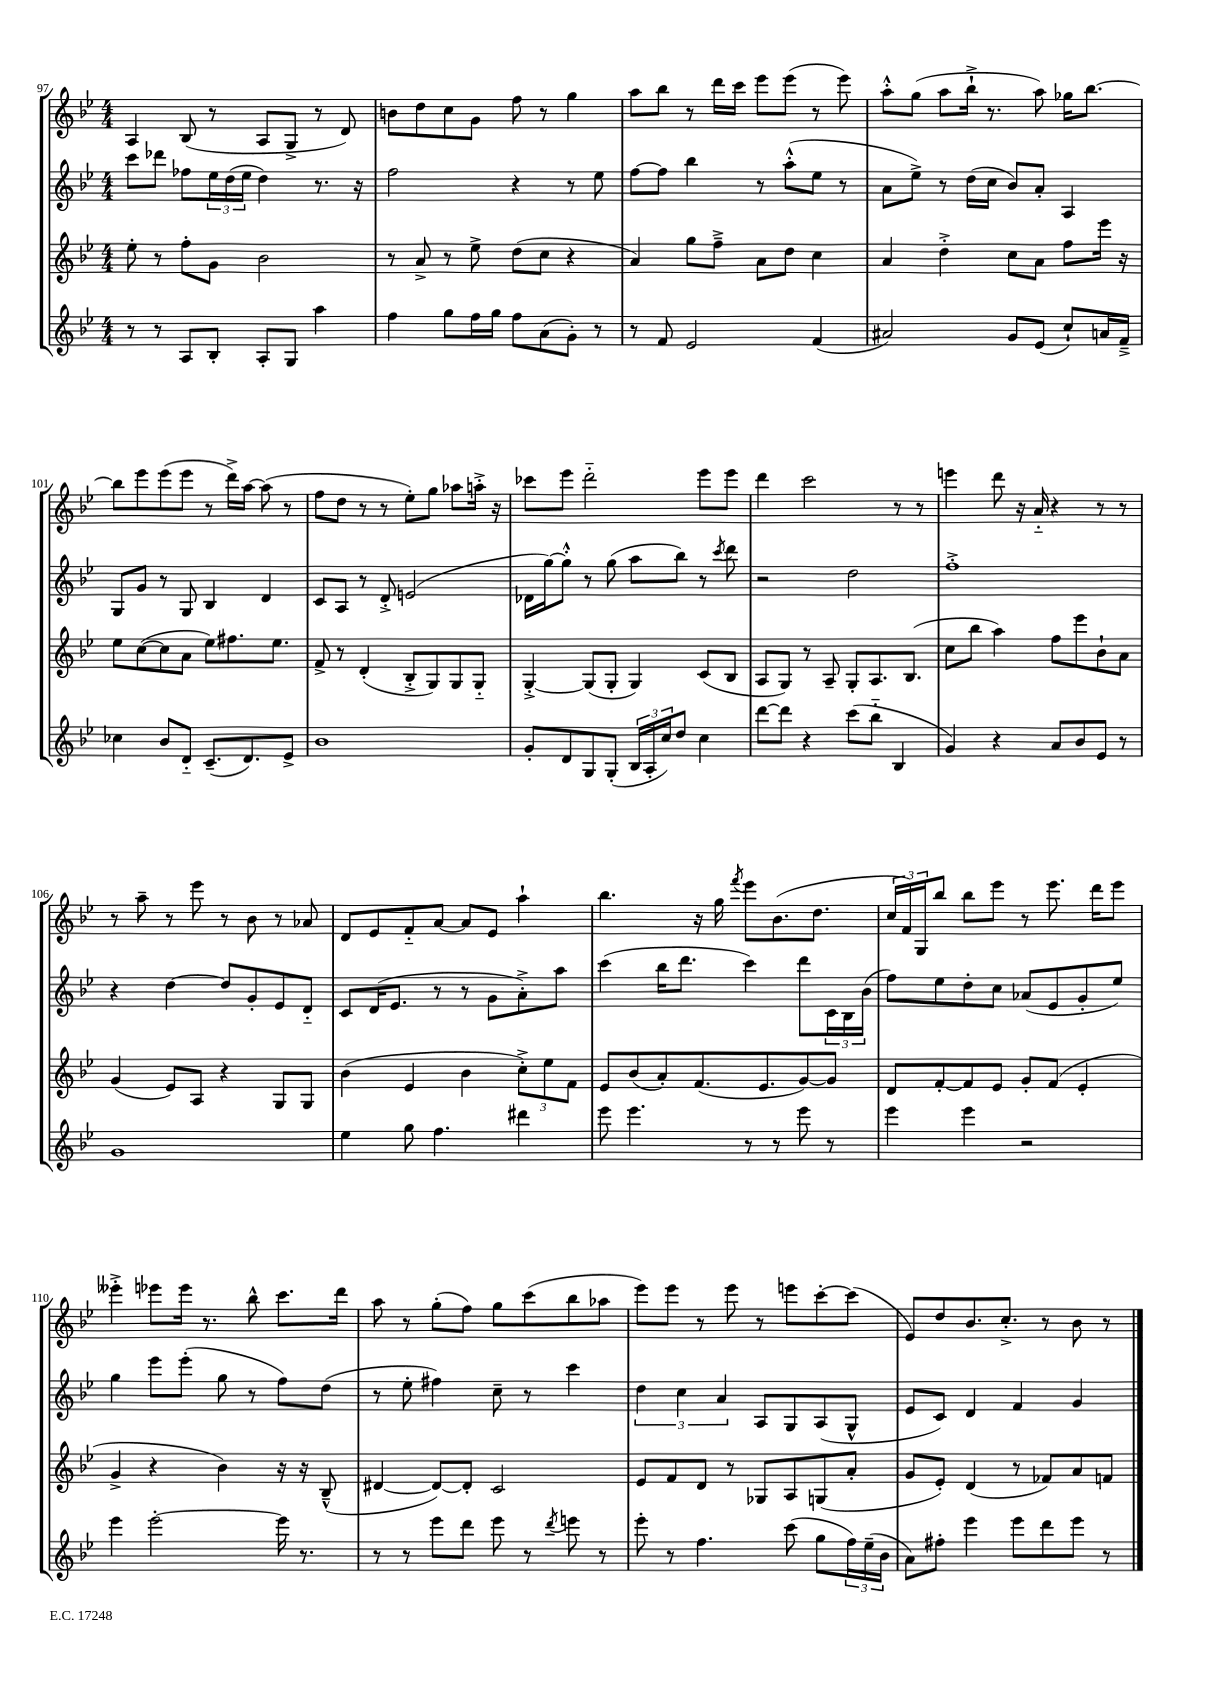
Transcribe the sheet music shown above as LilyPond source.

<<
\new StaffGroup <<
\new Staff = "s0" {
    \clef treble \key bes \major \numericTimeSignature \time 4/4
    a4 bes8( r8 a8 g8-> r8 d'8) |
    b'8 d''8 c''8 g'8 f''8 r8 g''4 |
    a''8 bes''8 r8 d'''16 c'''16 ees'''8 ees'''8( r8 ees'''8) |
    a''8-.-^ g''8( a''8 bes''16-!-> r8. a''8) ges''16 bes''8.~ |
    bes''8 ees'''8 ees'''8( ees'''8 r8 d'''16->) a''16~ a''8( r8 |
    f''8 d''8 r8 r8 ees''8-.) g''8 aes''8 a''16-.-> r16 |
    ces'''8 ees'''8 d'''2-_ ees'''8 ees'''8 |
    d'''4 c'''2 r8 r8 |
    e'''4 d'''8 r16 a'16-_ r4 r8 r8 |
    r8 a''8-- r8 ees'''8 r8 bes'8 r8 aes'8 |
    d'8 ees'8 f'8-_ a'8~ a'8 ees'8 a''4-! |
    bes''4. r16 g''16 \acciaccatura { f'''8 } ees'''8 bes'8.( d''8. |
    \tuplet 3/2 { c''16 f'16) g16 } bes''8 bes''8 ees'''8 r8 ees'''8. d'''16 ees'''8 |
    eeses'''4-.-> ees'''8 ees'''16 r8. bes''8-^ c'''8. d'''16 |
    a''8 r8 g''8-.( f''8) g''8 c'''8( bes''8 aes''8 |
    ees'''8) ees'''8 r8 ees'''8 r8 e'''8 c'''8~-. c'''8( |
    ees'8) d''8 bes'8. c''8.-.-> r8 bes'8 r8 \bar "|." |
}
\new Staff = "s1" {
    \clef treble \key bes \major \numericTimeSignature \time 4/4
    c'''8 des'''8 fes''8 \tuplet 3/2 { ees''16 d''16( ees''16 } d''4) r8. r16 |
    f''2 r4 r8 ees''8 |
    f''8~ f''8 bes''4 r8 a''8-.-^( ees''8 r8 |
    a'8 ees''8->) r8 d''16( c''16 bes'8) a'8-. a4 |
    g8 g'8 r8 g8 bes4 d'4 |
    c'8 a8 r8 d'8-.-> e'2( |
    des'16 g''16~) g''8-.-^ r8 g''8( a''8 bes''8) r8 \acciaccatura { c'''8 } d'''8 |
    r2 d''2 |
    f''1-.-> |
    r4 d''4~ d''8 g'8-. ees'8 d'8-_ |
    c'8 d'16( ees'8. r8 r8 g'8 a'8-.->) a''8 |
    c'''4( bes''16 d'''8. c'''4) d'''8 \tuplet 3/2 { c'16 bes16 bes'16( } |
    f''8) ees''8 d''8-. c''8 aes'8( ees'8 g'8-. ees''8) |
    g''4 ees'''8 ees'''8-.( g''8 r8 f''8) d''8( |
    r8 ees''8-. fis''4) c''8-- r8 c'''4 |
    \tuplet 3/2 { d''4 c''4 a'4 } a8 g8 a8( g8-^ |
    ees'8 c'8) d'4 f'4 g'4 \bar "|." |
}
\new Staff = "s2" {
    \clef treble \key bes \major \numericTimeSignature \time 4/4
    ees''8-. r8 f''8-. g'8 bes'2 |
    r8 a'8-> r8 ees''8-> d''8( c''8 r4 |
    a'4) g''8 f''8---> a'8 d''8 c''4 |
    a'4 d''4-.-> c''8 a'8 f''8 ees'''16 r16 |
    ees''8 c''8~( c''8 a'8 ees''8) fis''8. ees''8. |
    f'8-> r8 d'4-.( bes8-.-> g8) g8 g8-_ |
    g4~-.-> g8( g8-. g4) c'8( bes8 |
    a8 g8) r8 a8-- g8-. a8. bes8.( |
    c''8 bes''8 a''4) f''8 ees'''8 bes'8-! a'8 |
    g'4( ees'8) a8 r4 g8 g8 |
    bes'4( ees'4 bes'4 \tuplet 3/2 { c''8-.->) ees''8 f'8 } |
    ees'8 bes'8( a'8-.) f'8.( ees'8. g'8~) g'8 |
    d'8 f'8~-. f'8 ees'8 g'8-. f'8( ees'4-. |
    g'4-> r4 bes'4) r16 r16 bes8---^( |
    dis'4~ dis'8~) dis'8-. c'2 |
    ees'8 f'8 d'8 r8 ges8 a8 g8( a'8-. |
    g'8 ees'8-.) d'4( r8 fes'8) a'8 f'8 \bar "|." |
}
\new Staff = "s3" {
    \clef treble \key bes \major \numericTimeSignature \time 4/4
    r8 r8 a8 bes8-. a8-. g8 a''4 |
    f''4 g''8 f''16 g''16 f''8 a'8( g'8-.) r8 |
    r8 f'8 ees'2 f'4( |
    ais'2) g'8 ees'8( c''8-!) a'16 f'16---> |
    ces''4 bes'8 d'8-_ c'8.--( d'8.) ees'8-> |
    bes'1 |
    g'8-. d'8 g8 g8-.( \tuplet 3/2 { bes16 a16-. c''16) } d''8 c''4 |
    d'''8~ d'''8 r4 c'''8( bes''8-_ bes4 |
    g'4) r4 a'8 bes'8 ees'8 r8 |
    g'1 |
    ees''4 g''8 f''4. dis'''4 |
    ees'''8 ees'''4. r8 r8 ees'''8 r8 |
    ees'''4 ees'''4 r2 |
    ees'''4 ees'''2~-. ees'''16 r8. |
    r8 r8 ees'''8 d'''8 ees'''8 r8 \acciaccatura { d'''8 } e'''8 r8 |
    ees'''8-. r8 f''4. c'''8( g''8 \tuplet 3/2 { f''16) ees''16--( bes'16 } |
    a'8) fis''8-. ees'''4 ees'''8 d'''8 ees'''8 r8 \bar "|." |
}
>>
>>
\layout { \context { \Score currentBarNumber = #97 } }
